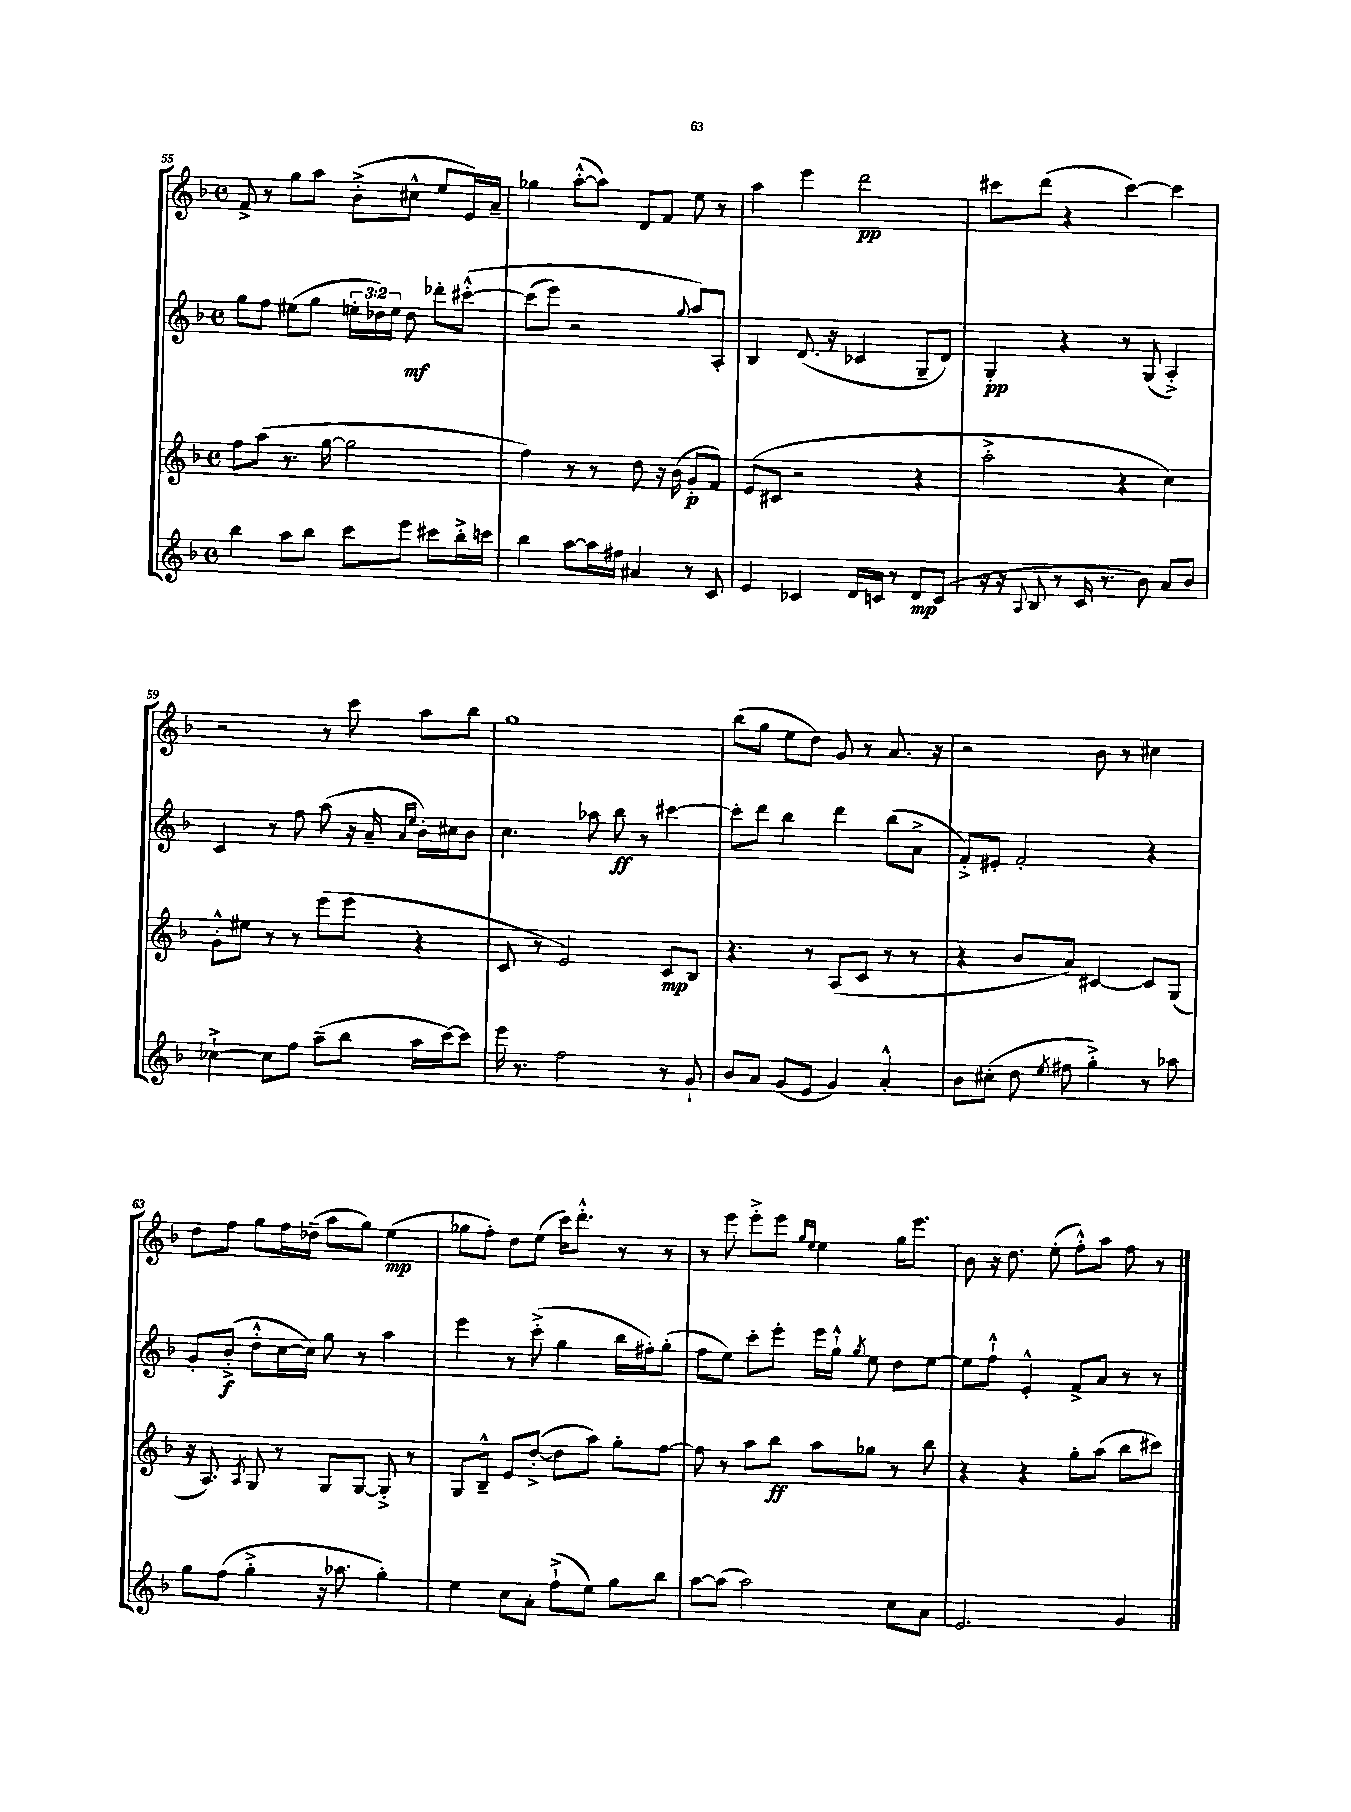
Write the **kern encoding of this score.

**kern	**kern	**kern	**kern
*staff4	*staff3	*staff2	*staff1
*clefG2	*clefG2	*clefG2	*clefG2
*k[b-]	*k[b-]	*k[b-]	*k[b-]
*M4/4	*M4/4	*M4/4	*M4/4
*met(c)	*met(c)	*met(c)	*met(c)
4bb-	8ff	8gg	8f^
.	(8aa	8ff	8r
8aa	8.r	(8ee#	8gg
8bb-	.	8gg	8aa
.	[16gg	.	.
8ccc	2gg]	24ee'	(8b-'^
.	.	24dd-)	.
.	.	24ee	.
8eee	.	8dd-	8cc#^^
8ccc#	.	8ddd-'	8ee
16bb-'^	.	&([8ccc#'^^	16e)
16ccc	.	.	16a~
=	=	=	=
4bb-	4ff)	(8ccc#]	4gg-
.	.	8eee)	.
[8aa	8r	2r	([8aa'^^
16aa]	8r	.	8aa])
16ff#	.	.	.
4a#	8dd	.	8d
.	16r	.	8f
.	(16b-	.	.
.	.	8qqgg	.
8r	8g'	8aa&)	8ee
8c	8f)	8A'	8r
=	=	=	=
4e	(8e	4B-	4aa
.	8c#	.	.
4c-	2r	(8.d	4eee
.	.	16r	.
16d	.	4c-	2ddd
16c	.	.	.
8r	.	.	.
8d	4r	8G~	.
(8c	.	8d)	.
=	=	=	=
16r	2aa'^	4G'	8ccc#
16r	.	.	.
8qqA	.	.	.
8B-	.	.	(8ddd
8r	.	4r	4r
16c	.	.	.
8.r	.	.	.
.	4r	8r	[4ccc#)
8b-)	.	(8G	.
8a	4cc)	4A'^)	4ccc#]
8b-	.	.	.
=	=	=	=
[4cc-`^	8g'^^	4c	2r
.	8ee#	.	.
8cc-]	8r	8r	.
8ff	8r	8ff	.
(8aa~	(8eee	(8aa	8r
8bb-	8eee	16r	8ccc
.	.	16a~	.
.	.	16qqa	.
.	.	16qqee	.
16aa	4r	16b-')	8aa
[16ccc)	.	16cc#	.
8ccc]	.	8b-	8bb-
=	=	=	=
16eee	8c	4.cc	1gg
8.r	.	.	.
.	8r	.	.
2ff	2e)	.	.
.	.	8aa-	.
.	.	8bb-	.
.	.	8r	.
8r	8c	[4ccc#	.
8g`	8B-	.	.
=	=	=	=
8b-	4.r	8ccc#']	(8bb-
8a	.	8ddd	8gg
(8g	.	4bb-	8ee
8e	8r	.	8dd)
4g)	(8A	4ddd	8g
.	8c	.	8r
4a'^^	8r	(8bb-	8.a
.	8r	8a^	.
.	.	.	16r
=	=	=	=
8b-	4r	8f'^)	2r
(8cc#'	.	8e#'	.
8dd	8b-	2f'	.
8qee	.	.	.
8ff#	8a)	.	.
4gg'^)	[4c#	.	8b-
.	.	.	8r
8r	8c#]	4r	4cc#
8aa-	(8G	.	.
=	=	=	=
8gg	16r	8g'	8dd
.	8.A)	.	.
(8ff	.	(8b-'^	8ff
.	8qA	.	.
4gg'^	8G	8dd'^^	8gg
.	8r	[16cc	16ff
.	.	16cc])	(16dd-~
16r	8G	8gg	8aa
8.aa-	.	.	.
.	[8G	8r	8gg)
4gg')	8G'^]	4aa	(4ee
.	8r	.	.
=	=	=	=
4ee	8G	4eee	8gg-
.	8B-~^^	.	8ff')
8cc	8e	8r	8dd
8a'	([8dd'^	(8ccc'^	(8ee
(8ff`^	8dd]	4gg	16ccc)
.	.	.	8.ddd'^^
8ee)	8aa)	.	.
8gg	8gg'	16bb-	8r
.	.	16ff#')	.
8bb-	[8ff	(8gg'	8r
=	=	=	=
[8aa	8ff]	8ff	8r
(8aa]	8r	8ee)	8eee
2aa)	8aa	8ccc'	8eee'^
.	8bb-	8eee'	8eee
.	.	.	16qqgg
.	.	.	16qqee
.	8aa	16eee	4ee
.	.	16gg`^^	.
.	.	8qgg	.
.	8gg-	8ee	.
8cc	8r	8dd	16gg
.	.	.	8.eee
8a	8bb-	[8ee	.
=	=	=	=
2.e	4r	8ee]	8b-
.	.	8ff`^^	16r
.	.	.	8.dd
.	4r	4e'^^	.
.	.	.	(8ee'
.	8gg'	8f^	8ff'^^)
.	(8aa	8a	8aa
4g	8bb-	8r	8ff
.	8ccc#)	8r	8r
==	==	==	==
*-	*-	*-	*-
